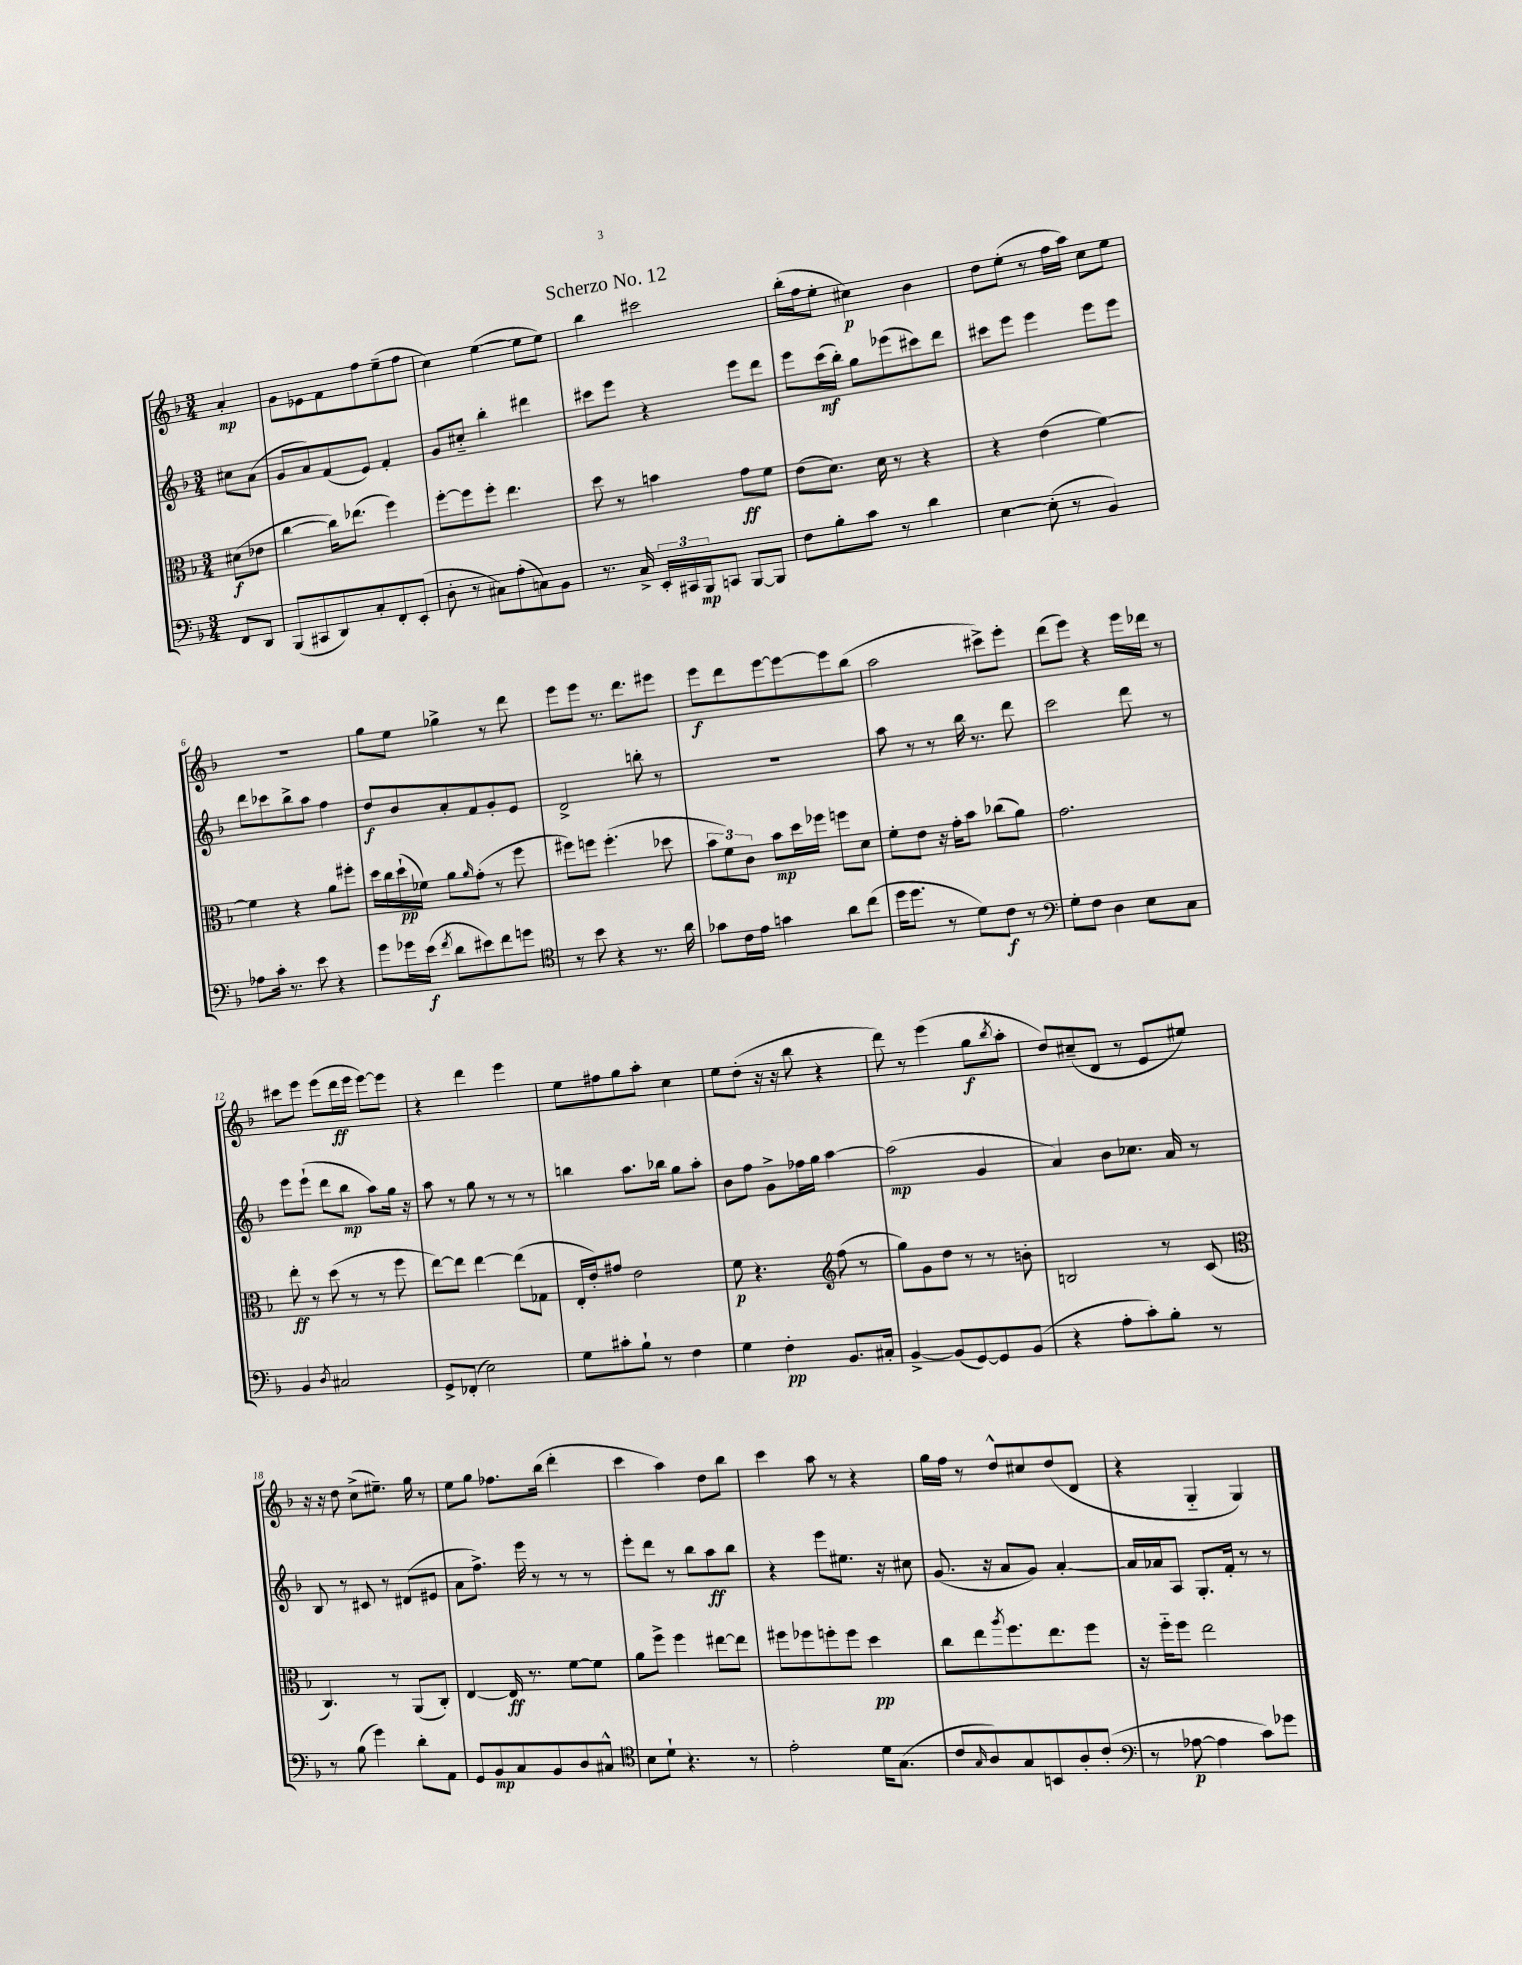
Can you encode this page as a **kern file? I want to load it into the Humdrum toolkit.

**kern	**kern	**kern	**kern
*staff4	*staff3	*staff2	*staff1
*clefF4	*clefC3	*clefG2	*clefG2
*k[b-]	*k[b-]	*k[b-]	*k[b-]
*M3/4	*M3/4	*M3/4	*M3/4
8FF/L	(8d#\L	8cc#\L	4a'/
8DD/J	8e-\J	(8a\J	.
=	=	=	=
(8BBB-/L	[4cc\	8g/L	8g\L
8CC#/	.	8a/)	8e-\
8DD/)	16cc\]LK)	(8f/	8f\
.	(8.ee-\J	.	.
8C'/	.	8e/J)	8ff\
8FF'/	4ff\)	4f'/	(8ee~\
(8EE'/J	.	.	8ff\J
=	=	=	=
8D'\	[8ff'\L	8g/L	4cc\)
8r	8ff\]	8cc#'~/J	.
8C#\L)	8ff'\J	4bb-'\	([4ee\
(8A'\	4.ee\	.	.
8C\)	.	4ddd#\	8ee\]L
8BB-\J	.	.	8ee\J)
=	=	=	=
8.r	8dd\	8ccc#\L	4bb-\
.	8r	8eee\J	.
16C^/	.	.	.
24EE'/LL	4b\	4r	2ccc#\
24CC#/	.	.	.
24BBB-/J	.	.	.
8CC/J	.	.	.
[8BBB-/L	8g\L	8eee\L	.
8BBB-/]J	8f\J	8ddd\J	.
=	=	=	=
8F\L	(8e\L	8eee\L	(16bb-'\LL
.	.	.	16ff\J
8B-'\	8.d\J)	(16ccc\L	8ee'\J
.	.	16bb-'\JJ)	.
8c\J	.	8gg\L	4cc#\)
.	16d\	.	.
8r	8r	(8eee-\	.
4d\	4r	8ccc#\)	4b-\
.	.	8ddd\J	.
=	=	=	=
[4E\	4r	8ccc#\L	8dd\L
.	.	8eee\J	(8ee'\J
(8E'\]	(4e\	4eee\	8r
8r	.	.	16ff\LL
.	.	.	16aa\JJ)
4BB-/)	[4f\)	8eee\L	8cc\L
.	.	8eee\J	8ee\J
=	=	=	=
8A-\L	4f\]	8ddd\L	2.r
16c'\Jk	.	8ccc-\	.
8.r	.	.	.
.	4r	8bb-^\	.
8e\	.	8aa\J	.
4r	8a\L	4ff\	.
.	8ff#'\J	.	.
=	=	=	=
8g\L	16dd\LL	8dd/L	8gg\L
.	16cc\	.	.
16g-\L	(16dd`\	8b-/	8ee\J
(16e\JJ	16f-\JJ)	.	.
8qf/	.	.	.
8d\L	8a\L	8a'/	4gg-^\
.	16qqa/	.	.
8e#\)	(8g'\J	8f/	.
8f\	8r	8g'/	8r
8g\J	8ff\	8e/J	8ddd\
=	=	=	=
*clefC4	*	*	*
8r	8ff#\L)	2d^/	8eee\L
8b-\	8ff\J	.	8eee\J
4r	(4.ff'\	.	8.r
.	.	.	8.ddd\L
8.r	.	8bb'\	.
.	8dd-\	8r	8eee#\J
16a\	.	.	.
=	=	=	=
8g-\L	12b-\L	2.r	8eee\L
.	12f\)	.	.
16c\L	.	.	8ddd\
.	12c\J	.	.
16e\JJ	.	.	.
4g\	8b-\L	.	[8eee\
.	16dd\L	.	8eee\_
.	16ff-\JJ	.	.
8a\L	8ff\L	.	8eee\]
(8cc\J	8d\J	.	(8bb-\J
=	=	=	=
16dd\LK	8f'\L	8aa\	2aa\
8.dd\J	.	.	.
.	8e\J	8r	.
8r	16r	8r	.
.	16g'\LK	.	.
8d\L)	8b-\J	16bb-\	.
.	.	8.r	.
8c\J	(8cc-\L	.	8ccc#^\L)
8r	8a\J)	8ddd\	8eee'\J
=	=	=	=
*clefF4	*	*	*
8G'\L	2.g\	2ccc\	(8ddd\L
8F\J	.	.	8eee\J)
4D\	.	.	4r
8E\L	.	8ddd\	16eee\LL
.	.	.	16ddd-\JJ
8C\J	.	8r	8r
=	=	=	=
4BB-/	8ee'\	8eee\L	8ccc#\L
.	8r	(8eee`\J	8eee\J
8qD/	.	.	.
2C#/	(8dd\	8ddd\L	(8eee\L
.	8r	8bb-\J	16ddd\L
.	.	.	16eee\JJ
.	8r	8aa\L)	[8eee\L)
.	8ff\	16gg\Jk	8eee\]J
.	.	16r	.
=	=	=	=
8GG^/L	[8ee\L)	8aa\	4r
(8FF-'/J	8ee\]J	8r	.
2E\)	[4ee\	8gg\	4ddd\
.	.	8r	.
.	(8ee\]L	8r	4eee\
.	8G-\J	8r	.
=	=	=	=
8G\L	16E'/LL	4bb\	8ee\L
.	16e'/J)	.	.
8c#'\	8g#/J	.	8ff#\
8B-`\J	2e\	8.aa\L	8gg\
8r	.	.	8aa'\J
.	.	16bb-\Jk	.
4F\	.	8gg\L	4cc\
.	.	8aa'\J	.
=	=	=	=
4G\	8f\	8b-\L	8ee\L
.	4.r	8ff\J	(8dd'\J
4F'\	.	8g^\L	16r
.	.	.	16r
.	.	16ff-\L	8bb-\
.	.	16gg\JJ	.
*	*clefG2	*	*
8.BB-/L	(8ff\	[4aa\	4r
.	8r	.	.
16C#'/Jk	.	.	.
=	=	=	=
[4BB-^/	8gg\L)	(2aa\]	8ddd\)
.	8g\	.	8r
(8BB-/]L	8dd\J	.	(4eee\
[8GG/)	8r	.	.
8GG/]	8r	4g/	8gg\L
.	.	.	8qbb-/
(8BB-/J	8b'\	.	8aa'\J
=	=	=	=
4r	2B/	4a/)	8dd/L)
.	.	.	(8cc#~/
8A'\L	.	8b-\L	8d/J
8c'\)	.	8.cc-\J	8r
8B-'\J	8r	.	8e/L
.	.	16a/	.
8r	(8c/	8r	8ee#/J)
=	=	=	=
*	*clefC3	*	*
8r	4.C/)	8B-/	16r
.	.	.	16r
(8B-\	.	8r	8dd\
4g\)	.	8c#/	(8cc^\L
.	8r	8r	8.ee#~\J)
8d'\L	(8AA/L	(8d#/L	.
.	.	.	16gg\
8AA\J	8C'/J)	8e#/J	8r
=	=	=	=
8GG/L	[4E/	8a\L	8ee\L
8BB-/	.	8.ff^\J)	8gg\J
8C/	16E/]	.	8.ff-\L
.	8.r	16eee\	.
8BB-/	.	8r	.
.	.	.	(16bb-\Jk
8D/	[8f\L	8r	4ddd'\
8C#^^/J	8f\]J	8r	.
=	=	=	=
*clefC4	*	*	*
8B-\L	8a\L	8eee'\L	4ccc\
8d`\J	8ff^\J	8ddd\J	.
4.r	4ff\	8r	4aa\)
.	.	8bb-\L	.
.	[8ee#\L	8aa\	8dd\L
8r	8ee#\]J	8bb-\J	8bb-\J
=	=	=	=
2e'\	8ff#\L	4r	4ccc\
.	8ff-\	.	.
.	8ff'\	8eee\L	8aa\
.	8ff\J	8.ee#\J	8r
16d\LK	4dd\	.	4r
(8.G\J	.	16r	.
.	.	8cc#\	.
=	=	=	=
8c/L	8cc\L	(8.g/	16gg\LL
.	.	.	16ff\JJ
16qqG/	.	.	.
8A/)	8ee\	.	8r
.	.	16r	.
.	8qaa/	.	.
8G/	8.ff\	8a/L	8dd^^/L
8BB/	.	8g/J)	8cc#/
.	8.ee\	.	.
8A'/	.	[4a'/	(8dd/
(8c'/J	8ff\J	.	8d/J
=	=	=	=
*clefF4	*	*	*
8r	16r	16a/]LL	4r
.	16ff'~\LK	16a-/J	.
[8A-\	8ff\J	8A/J	.
4A-\]	2ee\	8.G'/L	4G'~/
.	.	16f'/Jk	.
8c\L)	.	8r	4G/)
8g-\J	.	8r	.
==	==	==	==
*-	*-	*-	*-
